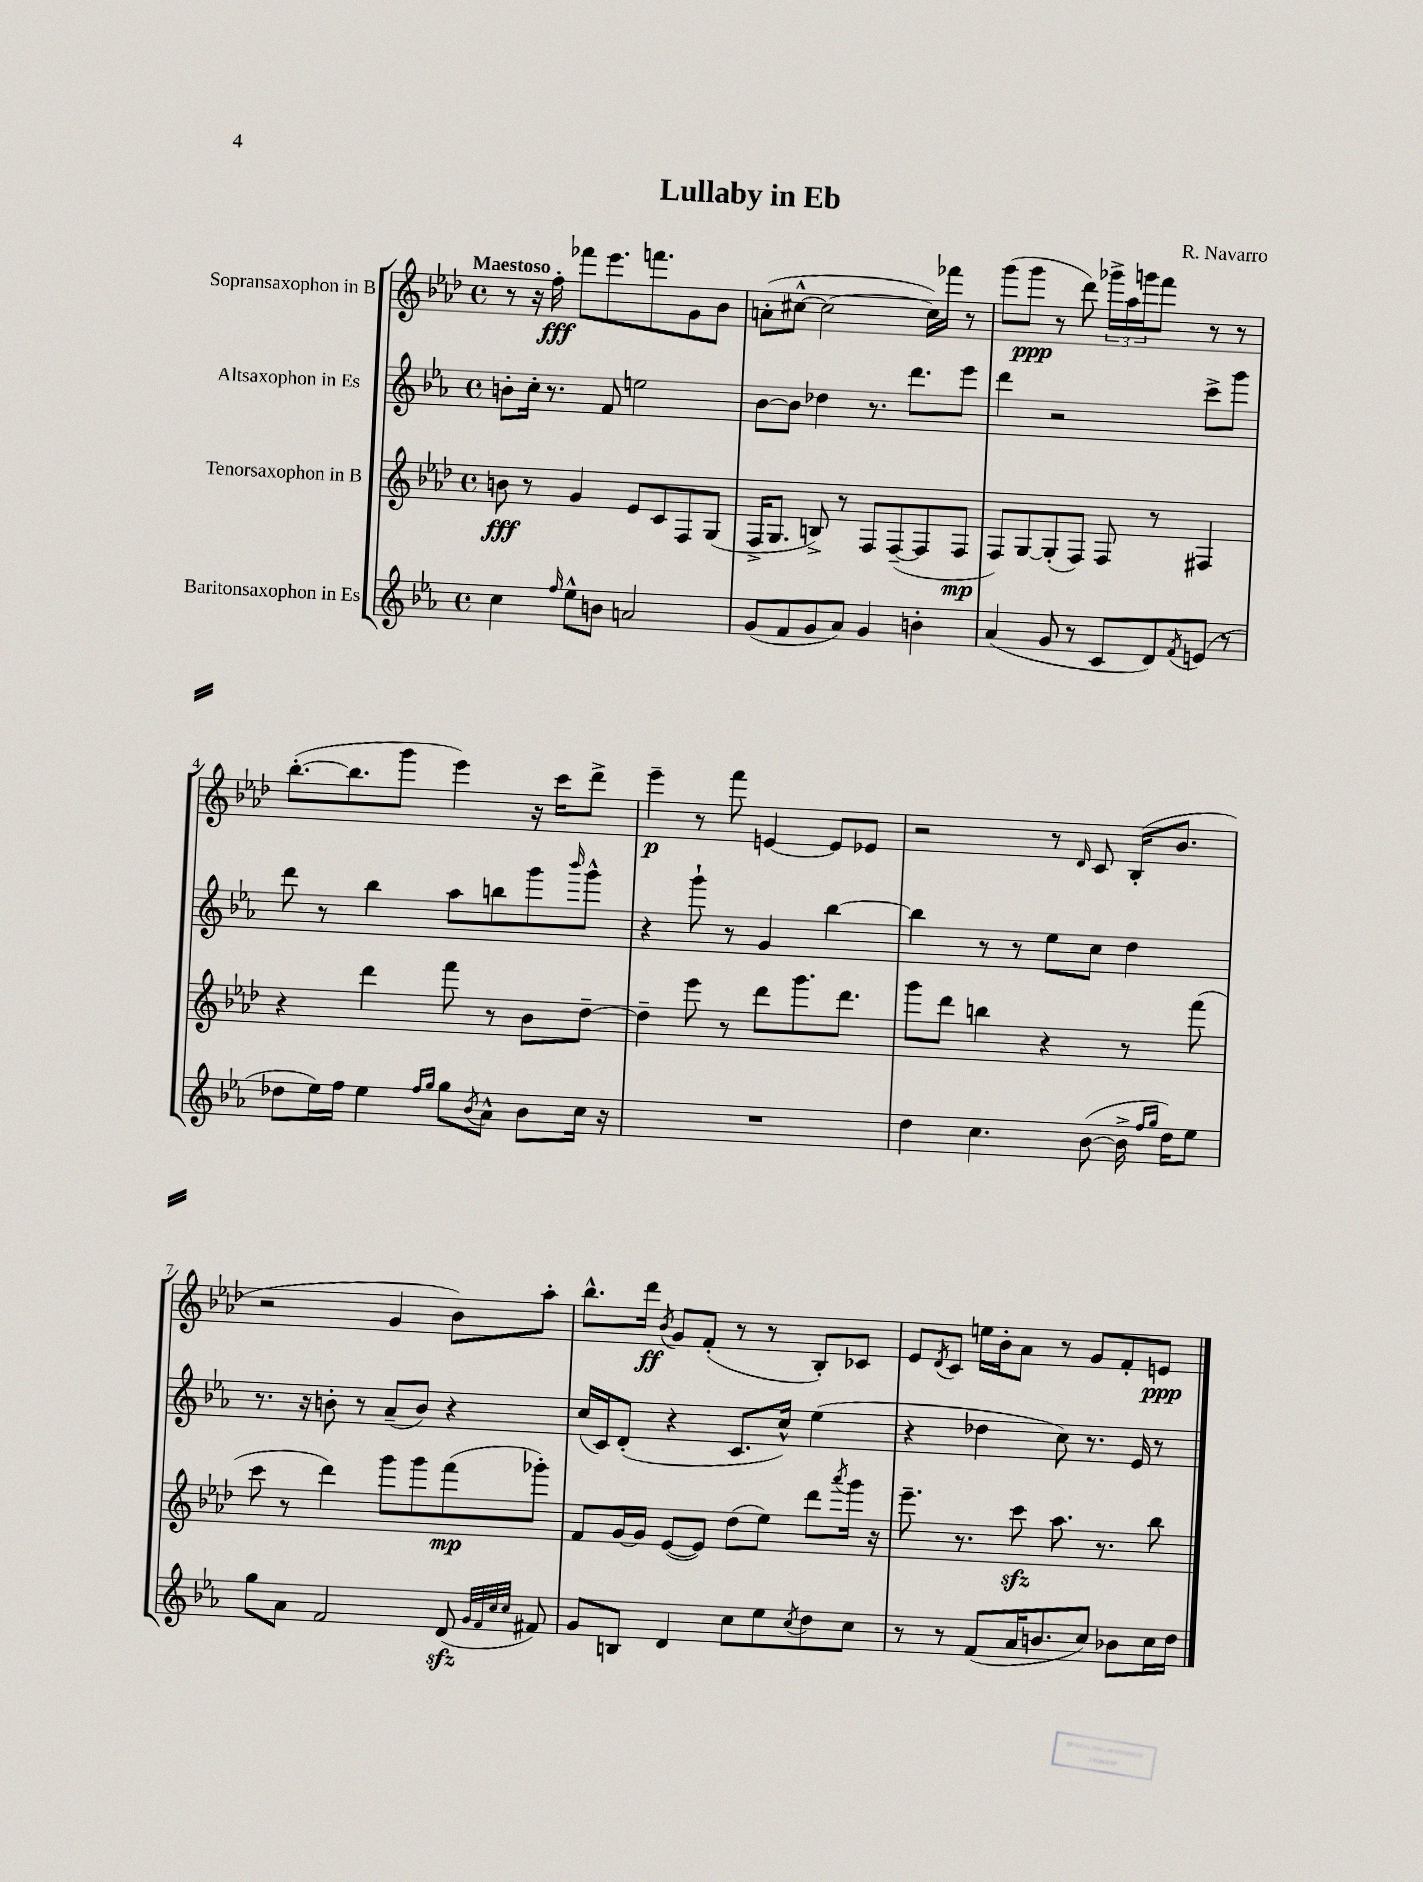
\header { title = "Lullaby in Eb" composer = "R. Navarro" }
<<
\new StaffGroup <<
\new Staff = "s0" \with { instrumentName = "Sopransaxophon in B" } {
    \clef treble \key aes \major \defaultTimeSignature \time 4/4 \tempo "Maestoso"
    r8 r16 f''16-.\fff fes'''8 ees'''8. f'''8. g'8 bes'8 |
    a'8-.( cis''8~-^ cis''2~ cis''16) fes'''16 r8 |
    g'''8( g'''8\ppp r8 des'''8) \tuplet 3/2 { ges'''16-> aes''16 g'''16 } f'''8 r8 r8 |
    bes''8.~-.( bes''8. g'''8 ees'''4) r16 c'''16 des'''8-> |
    ees'''4--\p r8 f'''8 e'4~ e'8 ees'8 |
    r2 r8 \grace { des'16 } c'8 bes16-.( bes'8. |
    r2 g'4 bes'8) aes''8-. |
    bes''8.-^ des'''16\ff \acciaccatura { bes'8 } g'8 f'8-.( r8 r8 bes8-.) ces'8 |
    ees'8 \acciaccatura { des'8 } c'8 e''16 bes'16-. aes'8 r8 g'8 f'8-. e'8\ppp \bar "|." |
}
\new Staff = "s1" \with { instrumentName = "Altsaxophon in Es" } {
    \clef treble \key ees \major \defaultTimeSignature \time 4/4
    b'8-. c''16-. r8. f'8 e''2 |
    bes'8~ bes'8 des''4 r8. d'''8. ees'''8 |
    d'''4 r2 c'''8-> g'''8 |
    d'''8 r8 bes''4 aes''8 b''8 g'''8 \grace { bes'''16 } g'''8-^ |
    r4 g'''8-! r8 g'4 bes''4~ |
    bes''4 r8 r8 ees''8 c''8 d''4 |
    r8. r16 b'8-. r8 aes'8--( b'8) r4 |
    c''16( c'16) d'8-.( r4 c'8. c''16-^) ees''4( |
    r4 des''4 c''8) r8. ees'16 r8 \bar "|." |
}
\new Staff = "s2" \with { instrumentName = "Tenorsaxophon in B" } {
    \clef treble \key aes \major \defaultTimeSignature \time 4/4
    b'8\fff r8 g'4 ees'8 c'8 f8 g8( |
    f16-> g8. b8->) r8 f8 f8~--( f8 f8\mp |
    f8) g8~ g8-.( f8) f8 r8 fis4 |
    r4 des'''4 f'''8 r8 bes'8 des''8~-- |
    des''4-- ees'''8 r8 des'''8 g'''8. des'''8. |
    g'''8 des'''8 b''4 r4 r8 f'''8( |
    c'''8 r8 des'''4) g'''8 g'''8 f'''8\mp( ges'''8-.) |
    f'8 g'16~ g'16 ees'8~( ees'8) des''8( ees''8) des'''8 \acciaccatura { aes'''8 } g'''16 r16 |
    ees'''8.-- r8. c'''8\sfz aes''8. r8. bes''8 \bar "|." |
}
\new Staff = "s3" \with { instrumentName = "Baritonsaxophon in Es" } {
    \clef treble \key ees \major \defaultTimeSignature \time 4/4
    c''4 \grace { f''16 } ees''8-^ b'8 a'2 |
    g'8( f'8 g'8 aes'8) g'4 b'4-. |
    aes'4( g'8 r8 c'8 d'8) \acciaccatura { f'8 } e'8( r8 |
    des''8 ees''16) f''16 ees''4 \grace { f''16 g''16 } g''8 \acciaccatura { bes'8 } aes'8-^ bes'8 c''16 r16 |
    R1 |
    d''4 c''4. bes'8~( bes'16-> \grace { f''16 g''16 } d''16) ees''8 |
    g''8 aes'8 f'2 d'8\sfz( \grace { g'32 f'32 c''32 c''32 } fis'8) |
    g'8 b8 d'4 c''8 ees''8 \acciaccatura { c''8 } d''8 c''8 |
    r8 r8 f'8( aes'16 b'8. c''8) bes'8 c''16 d''16 \bar "|." |
}
>>
>>
